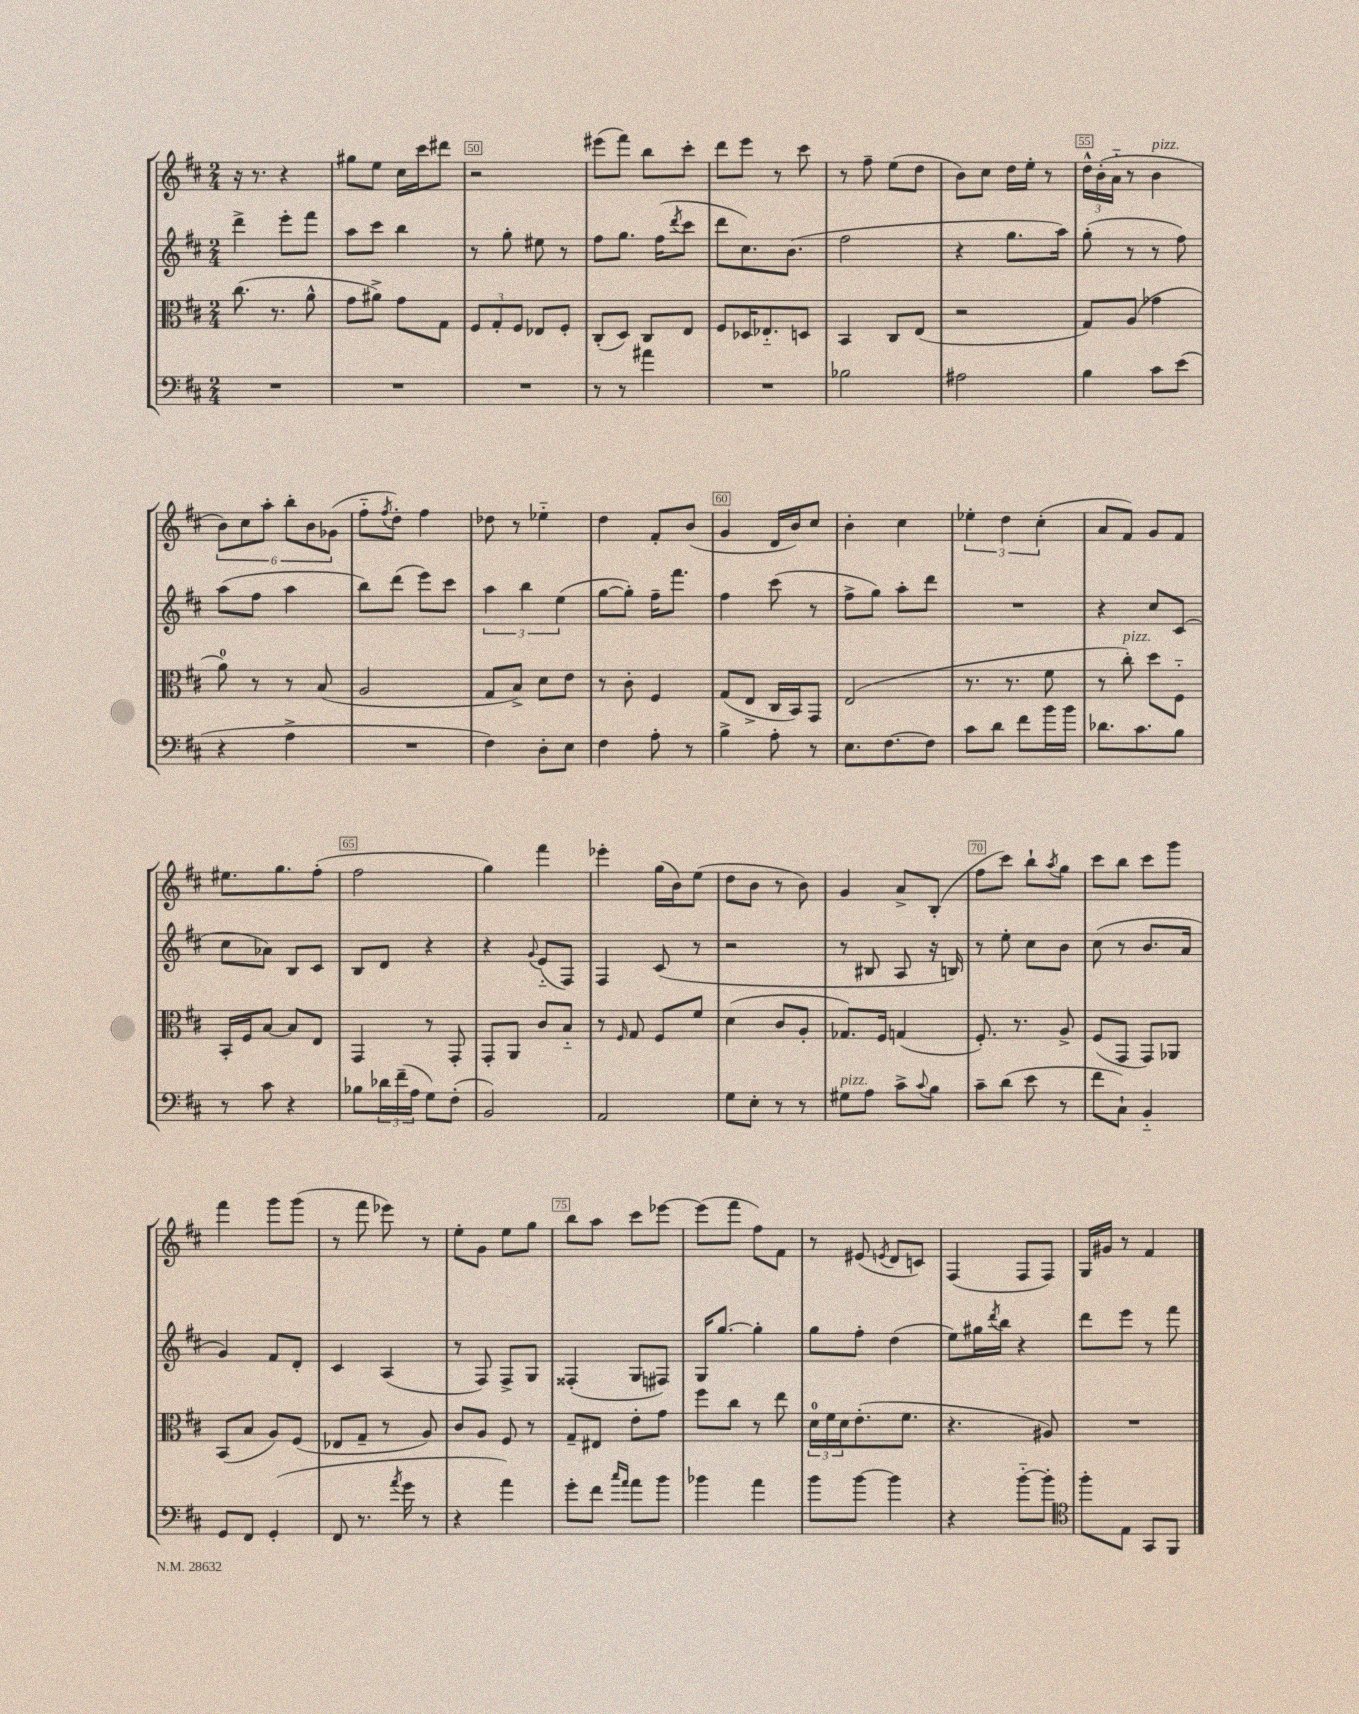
<<
\new StaffGroup <<
\new Staff = "s0" {
    \clef treble \key d \major \numericTimeSignature \time 2/4
    r16 r8. r4 |
    gis''8 e''8 cis''16 cis'''16 dis'''8 |
    r2 |
    eis'''8( fis'''8) b''8 cis'''8-. |
    d'''8 e'''8 r8 cis'''8 |
    r8 fis''8-- e''8( d''8 |
    b'8) cis''8 d''16 e''16-. r8 |
    \tuplet 3/2 { d''16-^ b'16-.( a'16-_ } r8 b'4^\markup { \italic "pizz." } |
    \tuplet 6/4 { b'8) cis''8 a''8-. b''8-. b'8 ges'8( } |
    fis''8-_ \acciaccatura { fis''8 } d''8-.) fis''4 |
    des''8 r8 ees''4-_ |
    d''4 fis'8-. b'8( |
    g'4 d'16 b'16) cis''8 |
    b'4-. cis''4 |
    \tuplet 3/2 { ees''4-. d''4 cis''4-.( } |
    a'8 fis'8) g'8 fis'8 |
    eis''8. g''8. fis''8-.( |
    fis''2 |
    g''4) fis'''4 |
    ees'''4-. g''16( b'16) e''8( |
    d''8 b'8 r8 b'8) |
    g'4 a'8-> b8-.( |
    fis''8 cis'''8) b''8-! \acciaccatura { a''8 } g''8 |
    cis'''8 b''8 cis'''8 g'''8 |
    fis'''4 g'''8 g'''8( |
    r8 fis'''8 ees'''8) r8 |
    e''8-. g'8 e''8 g''8 |
    b''8 a''8 cis'''8 ees'''8~ |
    ees'''8( fis'''8 fis''8) fis'8 |
    r8 eis'8( \acciaccatura { e'8 } d'8 c'8) |
    fis4( fis8 fis8) |
    g16 gis'16 r8 fis'4 \bar "|." |
}
\new Staff = "s1" {
    \clef treble \key d \major \numericTimeSignature \time 2/4
    d'''4-> e'''8-. fis'''8 |
    a''8 cis'''8 b''4 |
    r8 g''8-. eis''8 r8 |
    fis''8 g''8. fis''16( \acciaccatura { d'''8 } cis'''8 |
    d'''8 cis''8.) b'8.( |
    fis''2 |
    r4 g''8. a''16) |
    g''8-.( r8 r8 fis''8) |
    a''8( fis''8 a''4 |
    b''8) d'''8( e'''8) cis'''8 |
    \tuplet 3/2 { a''4 b''4 e''4( } |
    g''8~ g''8-.) fis''16-- fis'''8. |
    fis''4 cis'''8( r8 |
    fis''8-> g''8) a''8-. d'''8 |
    R2 |
    r4 cis''8 cis'8( |
    cis''8 aes'8) b8 cis'8 |
    b8 d'8 r4 |
    r4 \appoggiatura { g'8 } e'8-_( fis8) |
    fis4 cis'8( r8 |
    r2 |
    r8 bis8 a8 r16 b16) |
    r8 e''8-. cis''8 b'8 |
    cis''8( r8 b'8. a'16 |
    g'4) fis'8 d'8-. |
    cis'4 a4( |
    r8 fis8) fis8-> g8 |
    fisis4-.( g8 fis8) |
    g16 g''8.~ g''4-. |
    g''8 fis''8-. d''4( |
    e''8) gis''16 \acciaccatura { d'''8 } b''16 r4 |
    d'''8 e'''8 r8 fis'''8 \bar "|." |
}
\new Staff = "s2" {
    \clef alto \key d \major \numericTimeSignature \time 2/4
    cis''8.( r8. a'8-^ |
    g'8 ais'8->) g'8 g8 |
    \tuplet 3/2 { fis8 g8-. fis8 } ees8 fis8-. |
    cis8-.( d8) cis8 e8 |
    fis8 des16 ees8.-_ d8 |
    b,4 cis8 e8( |
    r2 |
    g8) a8( ges'4 |
    a'8-0) r8 r8 b8( |
    a2 |
    g8 b8->) d'8 e'8 |
    r8 cis'8-. fis4 |
    g8( e8-> cis16 b,16) g,8 |
    e2( |
    r8. r8. fis'8 |
    r8 cis''8-.^\markup { \italic "pizz." }) d''8 fis8-_ |
    b,16-. fis16 b8~ b8 e8 |
    g,4 r8 g,8-. |
    g,8-. a,8 cis'8 b8-_ |
    r8 \grace { fis16 } g8 fis8 fis'8 |
    d'4( cis'8 a8-. |
    ges8.) fis16 g4( |
    fis8.-.) r8. a8-> |
    fis8( g,8 g,8) aes,8 |
    b,8( b8 a8) fis8( |
    ees8 g8-- r8 a8) |
    cis'8 a8 fis8 r8 |
    g8-- eis8 e'8-. g'8 |
    fis''8 cis''8 r8 e''8 |
    \tuplet 3/2 { d'16-0 fis'16 d'16 } e'8.-.( fis'8. |
    r4. ais8) |
    R2 \bar "|." |
}
\new Staff = "s3" {
    \clef bass \key d \major \numericTimeSignature \time 2/4
    R2 |
    R2 |
    R2 |
    r8 r8 ais'4 |
    R2 |
    bes2 |
    ais2 |
    b4 cis'8 e'8( |
    r4 a4-> |
    R2 |
    fis4) d8-. e8 |
    fis4 a8-. r8 |
    b4-> a8-. r8 |
    e8. fis8.~ fis8 |
    cis'8 d'8 fis'8 b'16 b'16 |
    des'8. cis'8. b8 |
    r8 cis'8 r4 |
    bes8 \tuplet 3/2 { des'16 fis'16--( a16 } g8) fis8-.( |
    b,2) |
    a,2 |
    g8 e8-. r8 r8 |
    gis8^\markup { \italic "pizz." } a8 cis'8-> \appoggiatura { cis'8 } b8 |
    cis'8-- d'8( e'8 r8 |
    fis'8 cis8-!) b,4-_ |
    g,8 fis,8 g,4-.( |
    fis,8 r8. \acciaccatura { a'8 } g'16 r8 |
    r4 a'4) |
    g'8-. fis'8 \grace { cis''16 a'16 } a'8 b'8 |
    bes'4 a'4 |
    b'8 b'8~ b'4 |
    r4 b'8~-_ b'8-. |
    \clef tenor fis''8-. e8 g,8 fis,8 \bar "|." |
}
>>
>>
\layout { \context { \Score currentBarNumber = #48 \override BarNumber.break-visibility = ##(#f #t #t) barNumberVisibility = #(every-nth-bar-number-visible 5) \override BarNumber.stencil = #(make-stencil-boxer 0.1 0.3 ly:text-interface::print) } }
